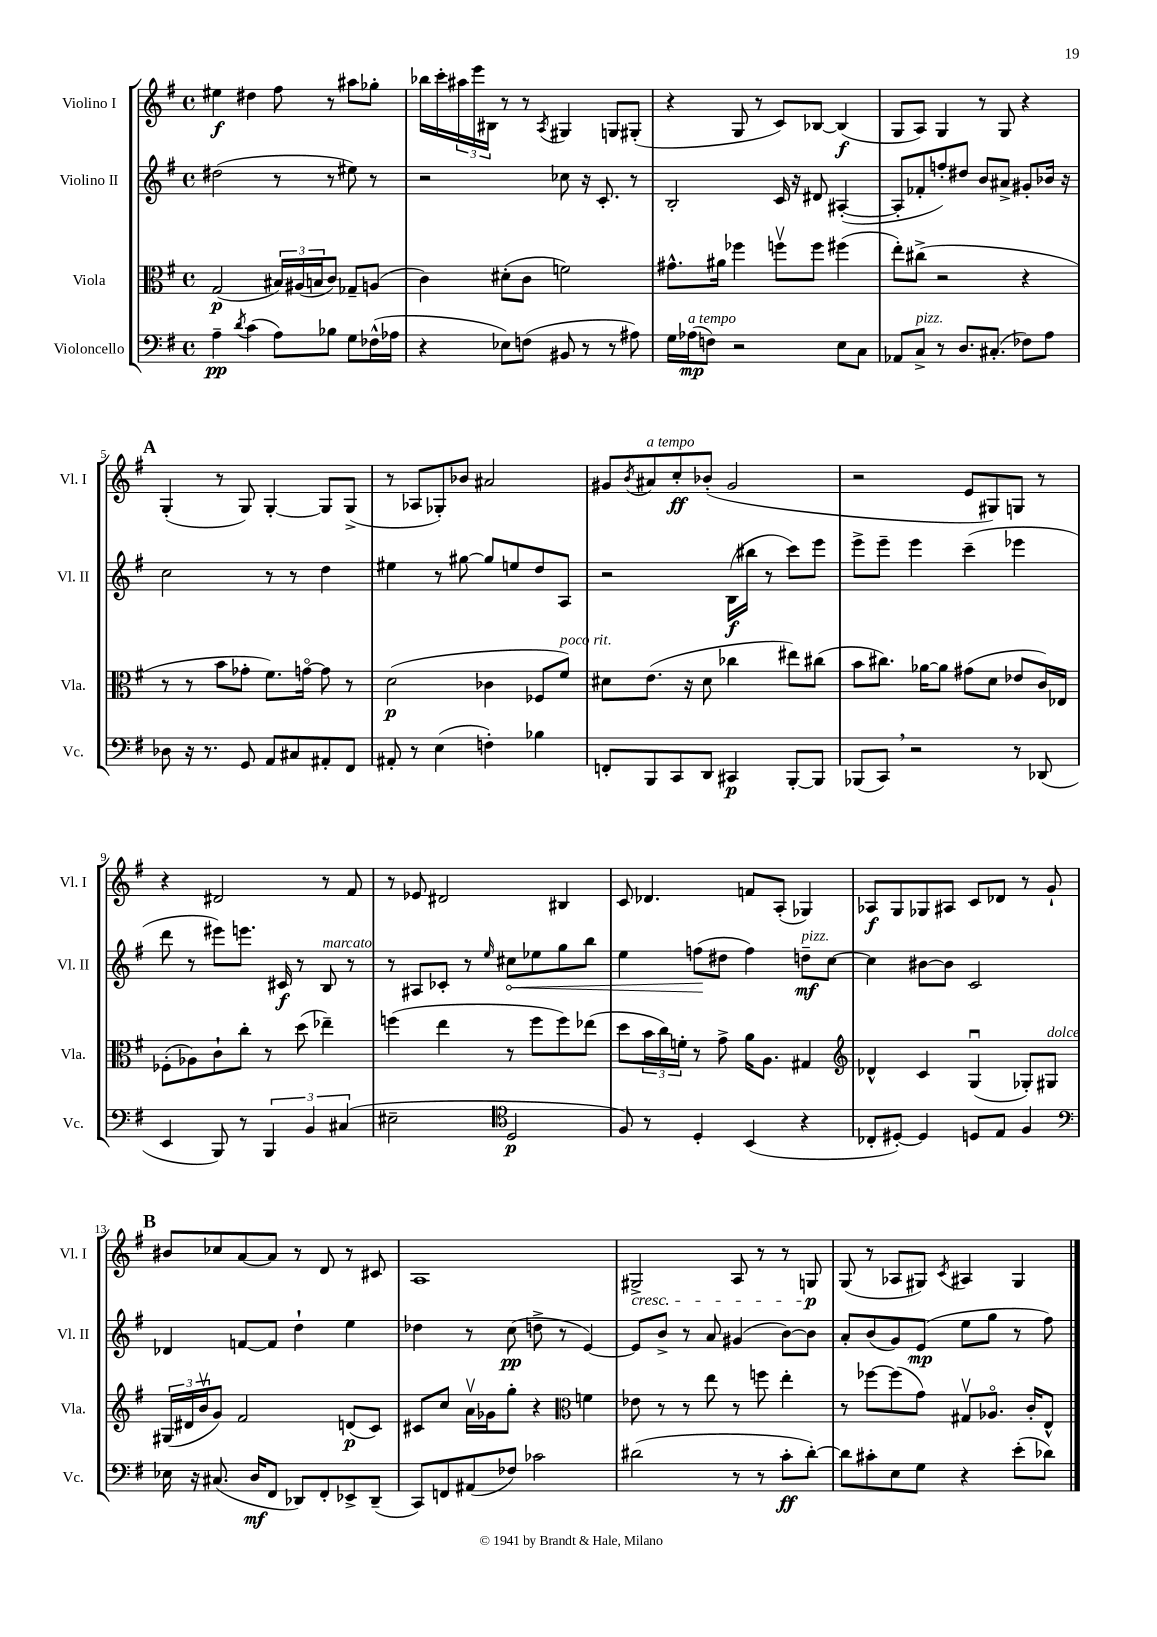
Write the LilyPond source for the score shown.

<<
\new StaffGroup <<
\new Staff = "s0" \with { instrumentName = "Violino I" shortInstrumentName = "Vl. I" } {
    \clef treble \key g \major \defaultTimeSignature \time 4/4
    eis''4\f dis''4 fis''8 r8 ais''8 ges''8-. |
    bes''16 c'''16-. \tuplet 3/2 { ais''16 e'''16 bis16 } r8 r8 \acciaccatura { a8 } gis4 g8 gis8-.( |
    r4 g8 r8 c'8) bes8~ bes4\f( |
    g8 a8) g4 r8 g8 r4 |
    \mark \markup { \bold "A" } g4-.( r8 g8) g4~-. g8 g8->( |
    r8 aes8 ges8-.) bes'8 ais'2 |
    gis'8 \acciaccatura { b'8 } ais'8^\markup { \italic "a tempo" } c''8-.\ff bes'8-.( gis'2 |
    r2 e'8 gis8) g8 r8 |
    r4 dis'2 r8 fis'8 |
    r8 ees'8 dis'2 bis4 |
    c'8 des'4. f'8 a8-.( ges4) |
    aes8\f g8 ges8 ais8 c'8 des'8 r8 g'8-! |
    \mark \markup { \bold "B" } bis'8 ces''8 a'8~ a'8 r8 d'8 r8 cis'8 |
    a1 |
    gis2->\cresc a8 r8 r8 g8\p\! |
    g8( r8 aes8 gis8) \acciaccatura { c'8 } ais4 gis4 \bar "|." |
}
\new Staff = "s1" \with { instrumentName = "Violino II" shortInstrumentName = "Vl. II" } {
    \clef treble \key g \major \defaultTimeSignature \time 4/4
    dis''2( r8 r8 eis''8) r8 |
    r2 ces''8 r16 c'8.-. r8 |
    b2-. c'16 r16 dis'8 ais4~-.( |
    ais8-. fes'8-. f''8-.) dis''8 b'8 ais'8-> gis'8-. bes'16 r16 |
    \mark \markup { \bold "A" } c''2 r8 r8 d''4 |
    eis''4 r8 gis''8~ gis''8 e''8 d''8 a8 |
    r2 b16\f( bis''16 r8 c'''8) e'''8 |
    e'''8-> e'''8-- e'''4 c'''4--( ees'''4 |
    d'''8 r8 eis'''8) e'''8. cis'16\f r8 b8^\markup { \italic "marcato" } r8 |
    r8 ais8 ces'8-. r8 \grace { e''16 } \once \override Hairpin.circled-tip = ##t cis''8\< ees''8 g''8 b''8 |
    e''4 f''8\!( dis''8 f''4) d''8--\mf^\markup { \italic "pizz." } c''8~ |
    c''4 bis'8~ bis'8 c'2 |
    \mark \markup { \bold "B" } des'4 f'8~ f'8 d''4-! e''4 |
    des''4 r8 c''8\pp( d''8-> r8 e'4~) |
    e'8 b'8-> r8 a'8 gis'4( b'8~) b'8 |
    a'8-. b'8( g'8) e'8\mp( e''8 g''8 r8 fis''8) \bar "|." |
}
\new Staff = "s2" \with { instrumentName = "Viola" shortInstrumentName = "Vla." } {
    \clef alto \key g \major \defaultTimeSignature \time 4/4
    g2\p( \tuplet 3/2 { bis16) ais16( b16 } c'8) ges8-- a8( |
    c'4) dis'8-.( c'8 f'2) |
    gis'8.-^ ais'16 fes''4 f''8\upbow f''8 fis''4( |
    e''8-.) cis''8->( r2 r4 |
    \mark \markup { \bold "A" } r8 r8 b'8 ges'8-. fis'8.) g'16~\flageolet g'8 r8 |
    d'2\p( ces'4 fes8 fis'8^\markup { \italic "poco rit." }) |
    dis'8 e'8.( r16 dis'8 ces''4 eis''8) cis''8( |
    b'8 cis''8.) aes'16~ aes'8 gis'8( d'8 ees'8 c'16) ees16 |
    fes8-.( aes8) c'8-! c''8-. r8 d''8( ees''4--) |
    f''4( e''4 r8 f''8 f''8) ees''8( |
    d''8 \tuplet 3/2 { b'16 c''16) f'16-. } r8 g'8-> a'16 a8. gis4 |
    \clef treble des'4-^ c'4 g4\downbow( ges8-.) gis8^\markup { \italic "dolce" } |
    \mark \markup { \bold "B" } \tuplet 3/2 { gis16( dis'16 b'16\upbow } g'8) fis'2 d'8\p( c'8) |
    cis'8 c''8 a'16\upbow ges'16 g''8-. r4 \clef alto f'4 |
    ees'8 r8 r8 e''8 r8 f''8 e''4-. |
    r8 fes''8~ fes''8( g'8) gis8\upbow aes8.\flageolet c'16-. e8-^ \bar "|." |
}
\new Staff = "s3" \with { instrumentName = "Violoncello" shortInstrumentName = "Vc." } {
    \clef bass \key g \major \defaultTimeSignature \time 4/4
    a4--\pp \acciaccatura { d'8 } c'4( a8) bes8 g8 fes16-^( aes16 |
    r4 ees8) f8( bis,8 r8 r8 ais8) |
    g16 aes16\mp^\markup { \italic "a tempo" }( f8) r2 e8 c8 |
    aes,8 c8->^\markup { \italic "pizz." } r8 d8. cis8.-.( fes8) a8 |
    \mark \markup { \bold "A" } des8 r16 r8. g,8 a,8 cis8 ais,8-. fis,8 |
    ais,8-. r8 e4( f4-.) bes4 |
    f,8-. b,,8 c,8 d,8 cis,4\p b,,8~-. b,,8 |
    bes,,8( c,8) \breathe r2 r8 des,8( |
    e,4 b,,8) r8 \tuplet 3/2 { b,,4 b,4 cis4( } |
    eis2-- \clef tenor d2\p |
    fis8) r8 d4-. b,4( r4 |
    ces8-. dis8~-.) dis4 d8 e8 fis4 |
    \mark \markup { \bold "B" } \clef bass ees16 r16 cis8.( d16\mf fis,8 des,8) fis,8-. ees,8-> des,8--( |
    c,8) f,8 ais,8( fes8) ces'2 |
    dis'2( r8 r8 c'8-.\ff dis'8~-.) |
    dis'8 cis'8-. e8 g8 r4 e'8-.( des'8) \bar "|." |
}
>>
>>
